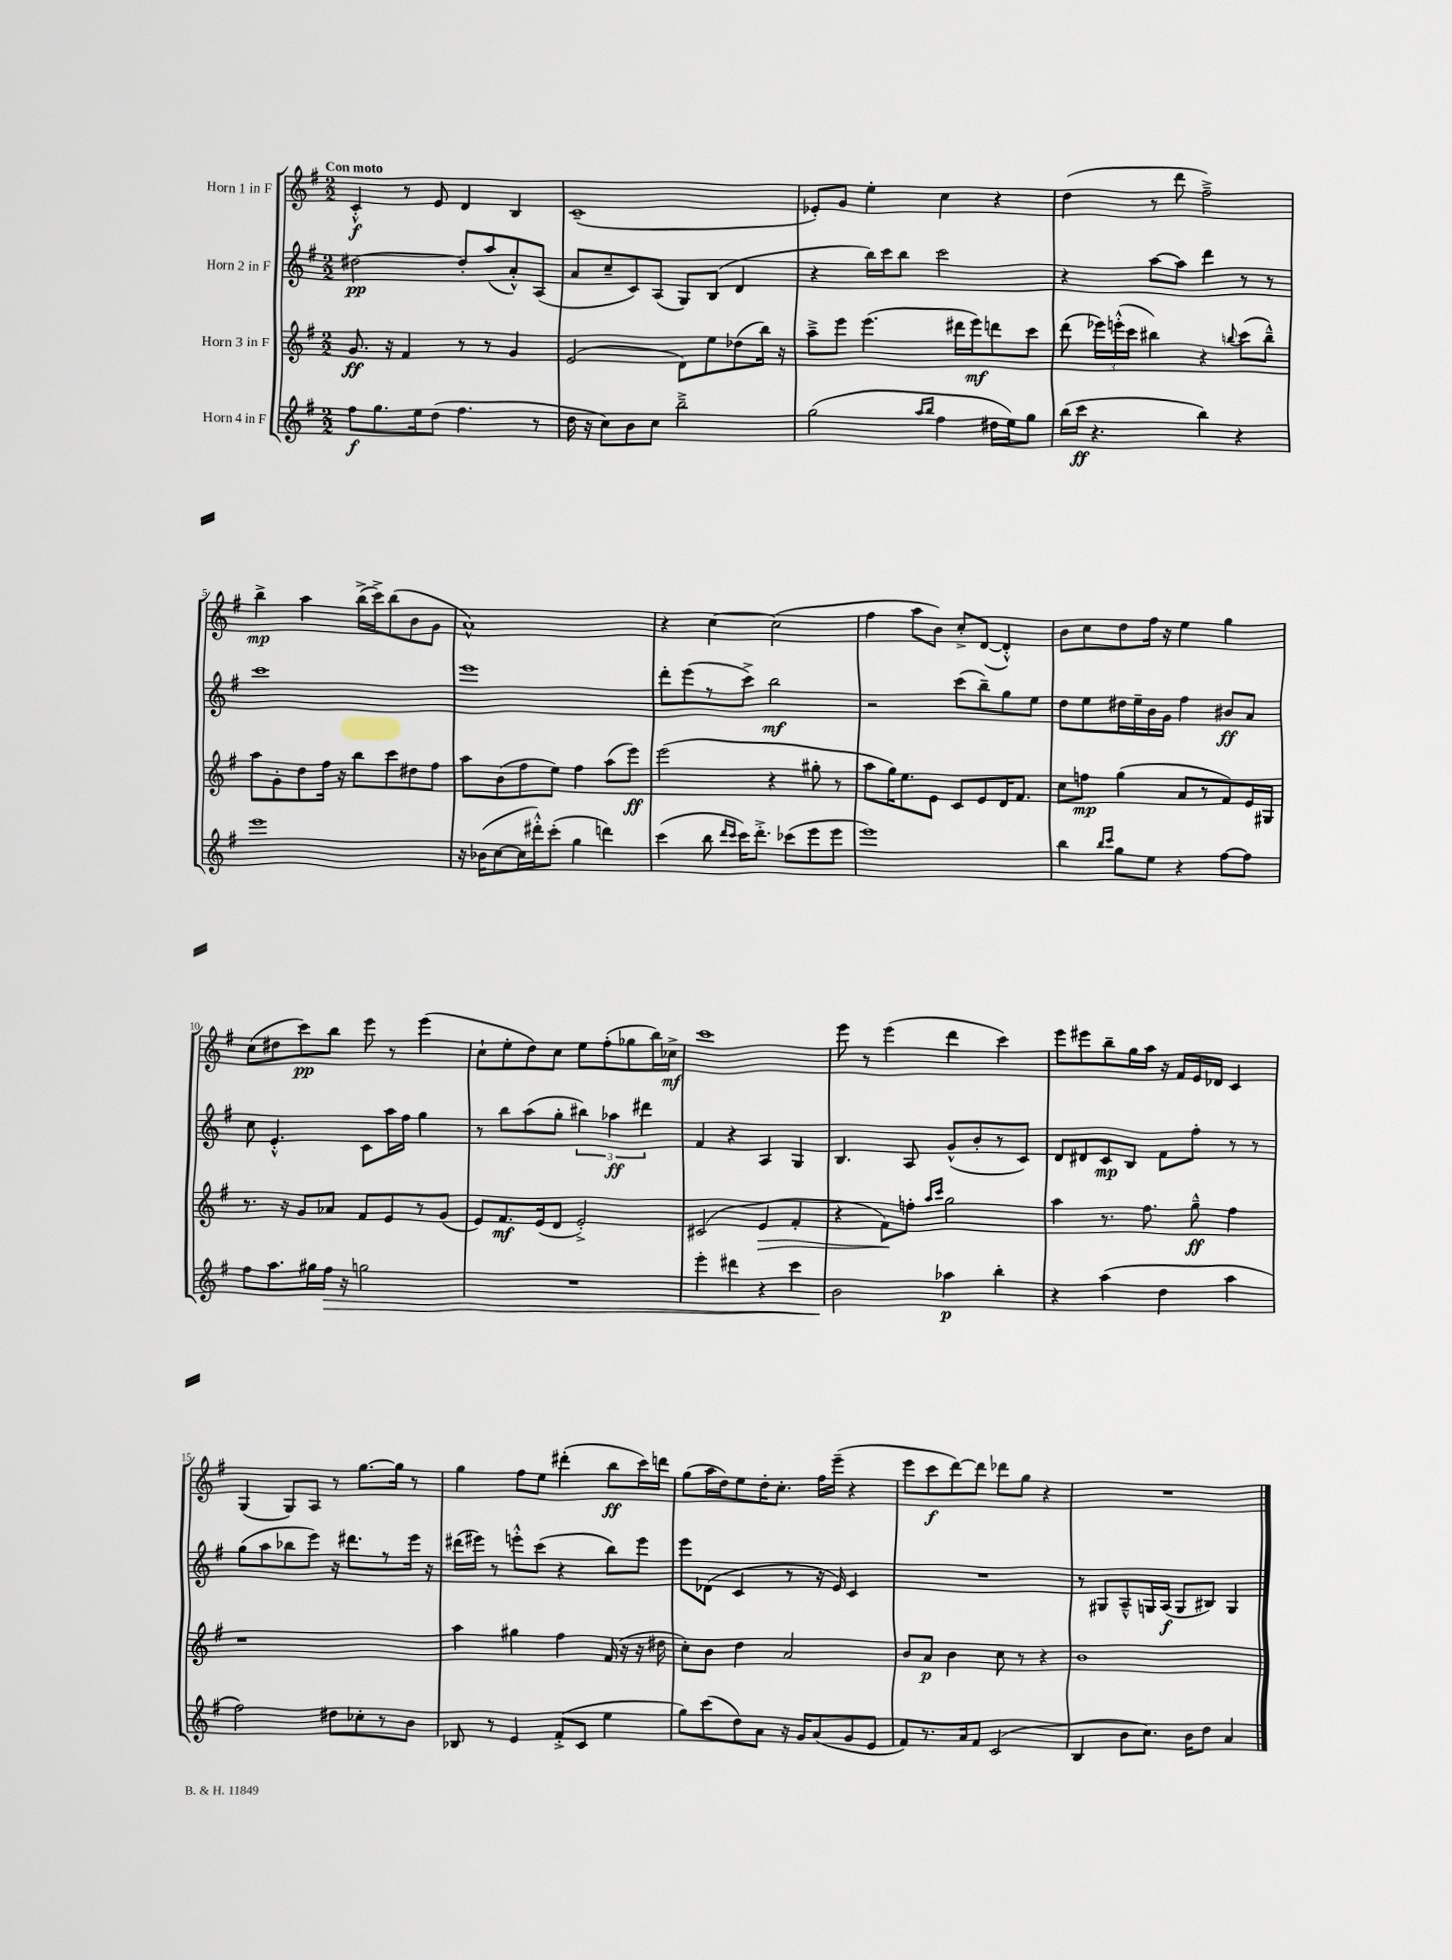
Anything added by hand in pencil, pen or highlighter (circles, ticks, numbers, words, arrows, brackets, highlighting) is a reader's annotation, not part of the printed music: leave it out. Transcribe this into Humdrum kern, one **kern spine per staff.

**kern	**kern	**kern	**kern
*staff4	*staff3	*staff2	*staff1
*clefG2	*clefG2	*clefG2	*clefG2
*k[f#]	*k[f#]	*k[f#]	*k[f#]
*M2/2	*M2/2	*M2/2	*M2/2
8ff#	8.g	[2dd#	4c'^^
8.gg	.	.	.
.	16r	.	.
.	4f#	.	8r
16ee	.	.	.
(8dd	.	.	8e
4.ff#	8r	8dd#']	4d
.	8r	(8aa	.
.	4g	8a'^^)	4B
8r	.	(8A	.
=	=	=	=
16dd	(2e	8a	(1c~
16r	.	.	.
8cc)	.	8cc~	.
8b	.	8c)	.
8cc	.	(8A	.
2bb~^	8d)	8G)	.
.	8ee	(8B	.
.	(8dd-	4d	.
.	16bb)	.	.
.	16r	.	.
=	=	=	=
(2gg	8aa~^	4r	8e-')
.	8eee	.	8g
.	(4.eee	16bb)	4ee'
.	.	16ccc	.
.	.	8bb	.
16qqaa	.	.	.
16qqbb	.	.	.
4ff#	.	2ccc	4cc
.	16ddd#	.	.
.	16eee)	.	.
16dd#	8ddd	.	4r
16ee)	.	.	.
8gg	8ccc	.	.
=	=	=	=
(16bb	(8ddd	4r	(4dd
16ccc	.	.	.
4.r	24eee-)	.	.
.	(24eee'^^	.	.
.	24ccc	.	.
.	4bb#)	[8aa	8r
.	.	8aa]	8ddd
4bb)	4r	4ddd	2ff#~^)
.	8qqbb	.	.
4r	(8ccc	8r	.
.	8bb~^^)	8r	.
=	=	=	=
1eee	8aa	1ccc	4bb^
.	8g'	.	.
.	8dd	.	4aa
.	16ff#	.	.
.	16r	.	.
.	8bb	.	(16bb^
.	.	.	16ccc^)
.	8ccc	.	(8bb
.	8dd#	.	8b
.	8ff#	.	8g
=	=	=	=
16r	8aa	1eee	1a^^)
(16b-	.	.	.
[8cc	(8b	.	.
16cc]	8ff#	.	.
16ddd#'^^)	.	.	.
(8ccc'	8ee)	.	.
4gg	4ff#	.	.
4ddd)	(8aa	.	.
.	8eee)	.	.
=	=	=	=
(4ccc	(2eee	8ddd'	4r
.	.	(8eee	.
8bb	.	8r	[4cc
16qqddd	.	.	.
16qqccc	.	.	.
16ccc)	.	8ccc^)	.
8.ddd'^	.	.	.
.	4r	2bb	(2cc]
(8ccc-	.	.	.
8eee	8gg#'	.	.
8eee	8r	.	.
=	=	=	=
1eee)	8aa	2r	4ff#
.	16gg)	.	.
.	8.ee	.	.
.	.	.	8aa
.	8e	.	8b)
.	8c	(8ccc	8cc'^
.	8e	8bb~)	([8d
.	16d	8gg	4d'^^])
.	8.f#	.	.
.	.	8ee	.
=	=	=	=
4bb	8cc	8dd	8b
.	8ff	8ee	8cc
16qqbb	.	.	.
16qqccc	.	.	.
8gg	(4gg	16dd#	8dd
.	.	16ee~	.
8ee	.	16b	16ff#
.	.	16g	16r
4r	8a	4ff#	4ee
.	8r	.	.
[8ff#	8f#)	8b#	4gg
8ff#]	16e	8a	.
.	16G#	.	.
=	=	=	=
8ff#	8.r	8cc	(8cc
8.aa	.	4.e'^^	8dd#
.	16r	.	.
.	8g	.	8ccc)
16gg#	.	.	.
16ff#	8a-	.	8bb
16r	.	.	.
2gg	8f#	8c	8eee
.	8e	16aa	8r
.	.	16ff#	.
.	8r	4gg	(4eee
.	(8g	.	.
=	=	=	=
1r	8e)	8r	8cc`
.	8.f#	8bb	8ee'
.	.	(8aa	8dd)
.	(16e	.	.
.	8d	8gg'	8cc
.	2e'^)	6bb#)	8ee
.	.	.	(8ff#'
.	.	6aa-	.
.	.	.	8gg-
.	.	6ddd#	.
.	.	.	16bb)
.	.	.	16cc-^
=	=	=	=
4eee'	(2c#	4f#	1ccc
4ddd#	.	4r	.
4r	4e	4A	.
4ccc	4f#'	4G	.
=	=	=	=
2b	4r	4.B	8eee
.	.	.	8r
.	8f#)	.	(4eee
.	8ff'	8A	.
.	16qqaa	.	.
.	16qqccc	.	.
4aa-	2gg	(8g^^	4ddd
.	.	8b'	.
4bb'	.	8r	4ccc)
.	.	8c)	.
=	=	=	=
4r	4aa	8d	8eee
.	.	8d#	8eee#
(4aa	8.r	8c	8bb~
.	.	8B	16gg
.	8.ff#	.	16aa
4dd	.	8f#	16r
.	.	.	16f#
.	8gg~^^	8ff#'	16e
.	.	.	16d-
4aa	4ff#	8r	4c
.	.	8r	.
=	=	=	=
2ff#)	1r	(8gg	(4G
.	.	8aa	.
.	.	8bb-	8G)
.	.	8eee)	8A
8dd#	.	16r	8r
.	.	8.ddd#	.
8cc-'	.	.	[8.gg
8r	.	8r	.
.	.	.	16gg]
8b	.	16eee	8r
.	.	16r	.
=	=	=	=
8B-	4aa	(16ddd#	4gg
.	.	16eee#)	.
8r	.	8r	.
4e	4gg#	8eee'^^	8ff#
.	.	(8ccc	8ee
(8f#'^	4ff#	4r	(4ddd#'
8c	.	.	.
4ee	(16f#	8bb)	8bb
.	16r	.	.
.	16r	8eee	16ccc)
.	16dd#	.	16ddd
=	=	=	=
8gg)	8cc')	8eee	(8gg
(8ccc	8b	(8d-	16aa
.	.	.	16dd)
8dd)	4dd	4c	8ee
8a	.	.	16dd'
.	.	.	8.cc'
16r	2a	8r	.
16g	.	.	.
(8a	.	16r	16ff#
.	.	16e)	(16eee~
8g	.	4c	4r
8e	.	.	.
=	=	=	=
8f#)	8b	1r	8eee
8.r	8a	.	8ccc
.	4b	.	[8ddd)
16a	.	.	.
8f#	.	.	8ddd]
(2c	8cc	.	8ddd-
.	8r	.	8gg
.	4r	.	4r
=	=	=	=
4B	1b	8r	1r
.	.	8G#	.
8b	.	8A~^^	.
8.cc)	.	16G	.
.	.	(16A	.
.	.	8G	.
16b	.	.	.
8dd	.	8B#)	.
4a	.	4G	.
==	==	==	==
*-	*-	*-	*-
